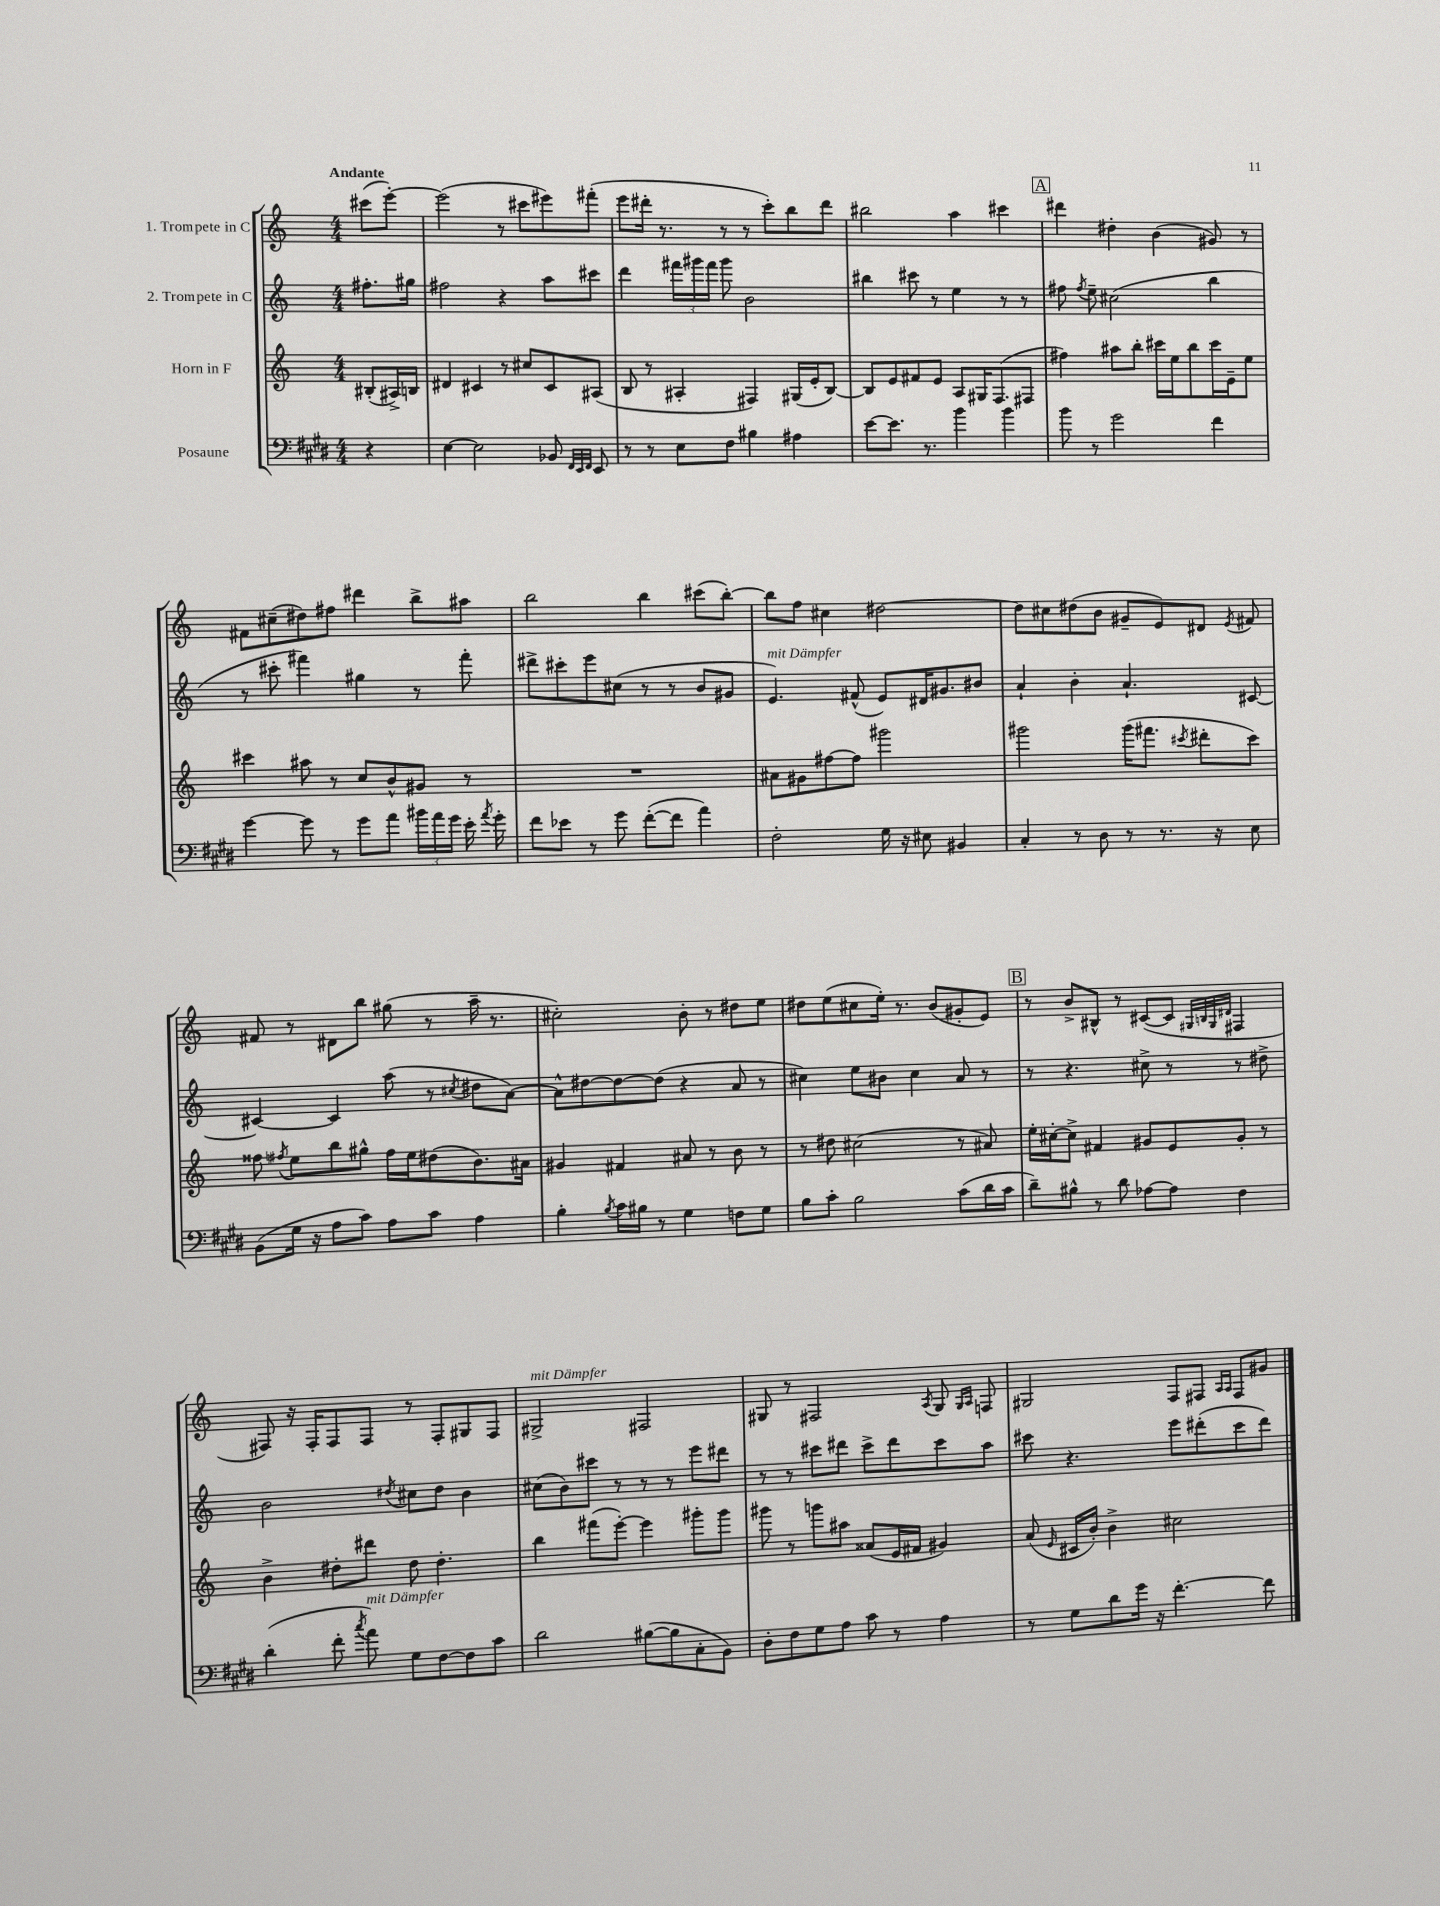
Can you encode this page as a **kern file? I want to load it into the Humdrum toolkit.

**kern	**kern	**kern	**kern
*part4	*part3	*part2	*part1
*staff4	*staff3	*staff2	*staff1
*I"Posaune	*I"Horn in F	*I"2. Trompete in C	*I"1. Trompete in C
*clefF4	*clefG2	*clefG2	*clefG2
*k[f#c#g#d#]	*k[]	*k[]	*k[]
*M4/4	*M4/4	*M4/4	*M4/4
=	=	=	=
!	!	!	!LO:TX:a:B:t=Andante
4r	(8B#X'/L	8.ff#X'\L	(8ccc#X\L
.	16A#X^/L)	.	[8eee'\J)
.	16Bn/JJ	16gg#X\Jk	.
=1	=1	=1	=1
[4E\	4d#X/	2ff#X\	(2eee\]
2E\]	4c#X/	.	.
.	8r	4r	8r
.	8cc#X/L	.	8ccc#X\L
8BB-X/	8c#/	8aa\L	8eee#X\)
32qqFF#/LLL	.	.	.
32qqEE/	.	.	.
32qqFF#/JJJ	.	.	.
8EE/	(8A#X/J	8ccc#X\J	(8fff#X'\J
=2	=2	=2	=2
8r	8B/	4ddd\	8eee\L
8r	8r	.	16ddd#X'\Jk
.	.	.	8.r
8E\L	4A#X'/	24fff#X\LL	.
.	.	24ggg#X\	.
.	.	24fff#\JJ	.
8F#\J	.	8ggg#\	8r
4B#X\	4F#X/)	2b\	8r
.	.	.	8ccc'\L)
4A#X\	(16G#X/LL	.	8bb\
.	16e'/J	.	.
.	[8B/J)	.	8ddd#\J
=3	=3	=3	=3
[8e\L	8B/L]	4bb#X\	2bb#X\
8.e\J]	8e/	.	.
.	8f#X/	8ccc#X\	.
8.r	.	.	.
.	8e/J	8r	.
4b\	8A/L	4ee\	4aa\
.	16G#X/K	.	.
.	(8.F/	.	.
4b\	.	8r	4ccc#X\
.	8F#X/J	8r	.
!!LO:REH:place=s1:t=A
=4	=4	=4	=4
8b\	4ff#X\)	8ff#X\	4ddd#X\
.	.	8qff#/	.
8r	.	8ee~\	.
2g#\	8aa#X\L	(2cc#X\	4dd#X'\
.	8bb'\J	.	.
.	16ccc#X\LL	.	(4b\
.	16ee\J	.	.
.	8bb\	.	.
4f#\	16ccc#\L	4bb\	8g#X/)
.	16e~\J	.	.
.	8ee\J	.	8r
!!LO:LB:g=z
=5	=5	=5	=5
[4g#\	4ccc#X\	8r	8f#X\L
.	.	8ccc#X'\	(8cc#X~\
8g#\]	8aa#X\	4fff#X\)	8dd#X\)
8r	8r	.	8ff#X\J
8g#\L	8cc/L	4gg#X\	4ddd#X\
8a\J	8b^^/	.	.
24b#X\LL	8g#X/J	8r	8bb^\L
24a\	.	.	.
24g#\JJ	.	.	.
16e'\	8r	8fff#'\	8aa#X\J
8qa/	.	.	.
16g#'\	.	.	.
=6	=6	=6	=6
8f#\L	1r	8ddd#X^\L	2bb\
8e-X\J	.	8ccc#X'\	.
8r	.	8eee\	.
8g#\	.	(8cc#X\J	.
([8f#'\L	.	8r	4bb\
8f#\J]	.	8r	.
4a\)	.	8b/L	(8ccc#X\L
.	.	8g#X/J	[8bb'\J)
=7	=7	=7	=7
!	!	!LO:TX:a:i:t=mit Dämpfer	!
2F#'\	8a#X\L	4.e/)	8bb\L]
.	8g#X\	.	8ff\J
.	[8ff#X\	.	4cc#X\
.	8ff#\J]	(8f#X^^/	.
16G#\	2ggg#X\	8e/L)	[2dd#X\
16r	.	.	.
8E#X\	.	16d#X/K	.
.	.	8.g#X/	.
4BB#X/	.	.	.
.	.	8b#X/J	.
=8	=8	=8	=8
4C#'/	2ggg#X\	4a`/	8dd#\L]
.	.	.	8cc#X\
8r	.	4b'\	(8dd#X\
8D#\	.	.	8b\J
8r	(16ggg#\KL	4.a`/	8g#X~/L
.	8.fff#X\J	.	.
8.r	.	.	8e/)
.	8qccc#X/	.	.
.	8ddd#X'\L	.	8d#X/J
16r	.	.	.
.	.	.	8qe/
8E\	8ccc#\J)	[8c#X/	8f#X/
!!LO:LB:g=z
=9	=9	=9	=9
(8BB\L	8ff##X\	4c#X/_	8f#X/
.	8qff#X/	.	.
16G#\Jk	8ee\L	.	8r
16r	.	.	.
8A\L	8bb\	4c#/]	8d#X\L
8c#\J)	8gg#X^^\J	.	8bb\J
8A\L	16ff#\LL	(8aa\	(8gg#X\
.	16ee\J	.	.
8c#\J	(8dd#X\	8r	8r
.	.	8qcc#X/	.
4A\	8.b\)	8dd#X\L	16aa~\
.	.	.	8.r
.	.	[8a\J)	.
.	16a#X\Jk	.	.
=10	=10	=10	=10
4B'\	4g#X/	8a^^\L]	2cc#X'\)
.	.	[8dd#X\	.
8qB/	.	.	.
16c#\LL	4f#X/	8dd#\_	.
16B#X\JJ	.	.	.
8r	.	(8dd#\J]	.
4G#\	8a#X/	4r	8b'\
.	8r	.	8r
8Fn\L	8b\	8a/	8dd#X\L
8G#\J	8r	8r	8ee\J
=11	=11	=11	=11
8B\L	8r	4cc#X\)	8dd#X\L
8c#'\J	8dd#X\	.	(8ee\
2B\	(2cc#X\	8ee\L	8cc#X\
.	.	8b#X\J	16ee'\Jk)
.	.	.	8.r
.	.	4cc#\	.
.	.	.	(8b/L
(8c#\L	8r	8a/	8g#X'/
16d#\L	8a#X/)	8r	8e/J)
16c#\JJ	.	.	.
!!LO:REH:place=s1:t=B
=12	=12	=12	=12
8d#~\L)	16ee'\LL	8r	8r
.	[16cc#X'\J	.	.
8B#X^^\J	8cc#^\J]	4.r	8b^/L
8r	4f#X/	.	8B#X^^/J
8d#\	.	.	8r
[8A-X\L	8g#X/L	8cc#X^\	([8c#X/L
8A-\J]	8e/	8r	8c#/J]
.	.	.	32qqG#X/LLL
.	.	.	32qqBn/
.	.	.	32qqG#/
.	.	.	32qqd#X/JJJ
4F#\	8g#'/J	8r	4F#X/
.	8r	8dd#X^\	.
!!LO:LB:g=z
=13	=13	=13	=13
(4d#'\	4b^\	2b\	8F#X/)
.	.	.	16r
.	.	.	16F#'/KL
8f#'\	8dd#X'\L	.	8F#/
8qcc#/	.	.	.
!LO:TX:a:i:t=mit Dämpfer	!	!	!
8a\)	8ddd#X\J	.	8F#/J
.	.	8qdd#X/	.
8G#\L	8dd#\	8cc#X\L	8r
[8F#\	4.dd#'\	8dd#\J	8F#'/L
8F#\]	.	4b\	8G#X/
8c#\J	.	.	8F#/J
=14	=14	=14	=14
!	!	!	!LO:TX:a:i:t=mit Dämpfer
2d#\	4bb\	(8cc#X\L	2G#X^/
.	.	8b\)	.
.	(8fff#X\L	8ccc#X\J	.
.	[8eee'\J)	8r	.
([8B#X\L	4eee\]	8r	2F#X/
8B#\]	.	8r	.
8C#'\	8ggg#X'\L	8eee\L	.
8BB\J)	8ggg#\J	8ddd#X\J	.
=15	=15	=15	=15
8D#'\L	8ggg#X\	8r	8G#X/
8F#\	8r	8r	8r
8G#\	8gggn\L	8ccc#X\L	2F#X/
8A\J	8aa#X\J	8ddd#X\J	.
8c#\	(8a##X/L	8ccc#^\L	.
8r	16e/L	8ddd#\	.
.	16f#X/JJ	.	.
.	.	.	8qA/
4A\	4g#X/)	8ccc#\	8G#/
.	.	.	16qqG#/LL
.	.	.	16qqA/JJ
.	.	8aa\J	8Fn/
=16	=16	=16	=16
8r	(8a/	8ccc#X\	2G#X/
.	16qqe/	.	.
8G#\L	16c#X/LL	4.r	.
.	16b'/JJ)	.	.
8d#\	4b^\	.	.
16g#\Jk	.	.	.
16r	.	.	.
[4.f#'\	2cc#X\	8eee\L	8F/L
.	.	(8ddd#X'\	8F#X/J
.	.	.	16qqA/LL
.	.	.	16qqA/JJ
.	.	8ccc#\	8F#/L
8f#\]	.	8ddd#\J)	8g#X/J
==	==	==	==
*-	*-	*-	*-
